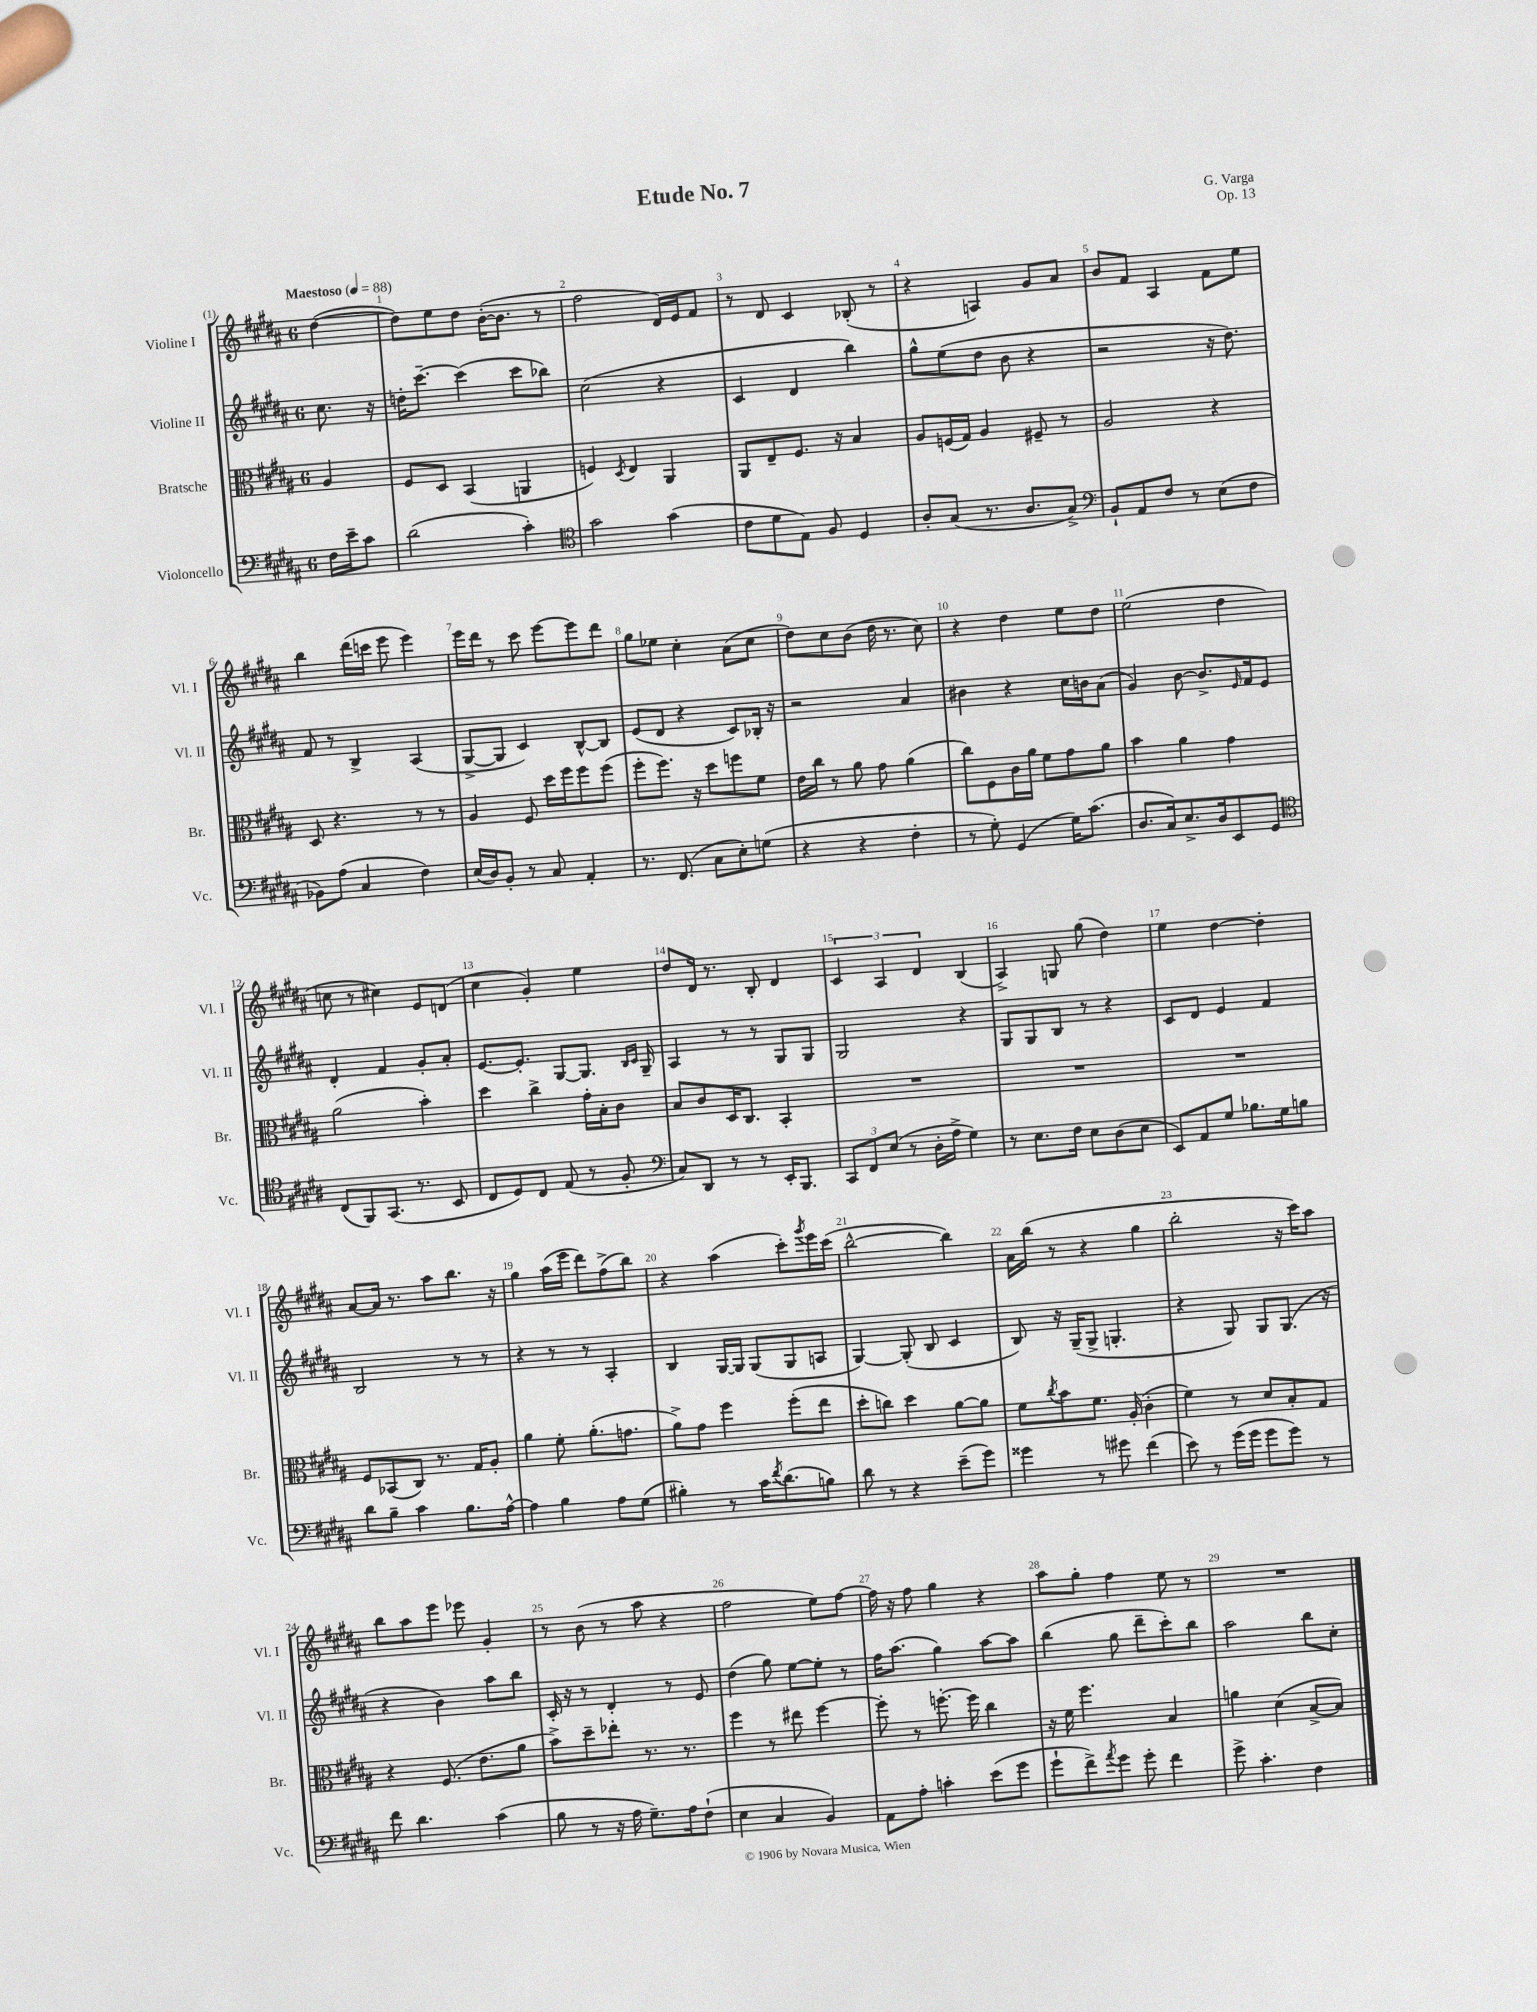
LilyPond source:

\header { title = "Etude No. 7" composer = "G. Varga" opus = "Op. 13" }
<<
\new StaffGroup <<
\new Staff = "s0" \with { instrumentName = "Violine I" shortInstrumentName = "Vl. I" } {
    \clef treble \key b \major \once \override Staff.TimeSignature.style = #'single-digit \time 6/8 \partial 4 \tempo "Maestoso" 4 = 88
    dis''4~( |
    dis''8) e''8 dis''8 b'16~-.( b'8. r8 |
    fis''2 dis'16) e'16 fis'8 |
    r8 dis'8 cis'4 bes8-.( r8 |
    r4 a4) gis'8 ais'8 |
    b'8 fis'8 ais4 fis'8 e''8 |
    b''4 dis'''16( c'''16 e'''8 e'''4) |
    e'''16 dis'''16 r8 cis'''8 e'''8~ e'''8 dis'''8 |
    gis''8 ees''8 cis''4-. ais'8( cis''8 |
    dis''8) cis''8 b'8( dis''16 r8. cis''8) |
    r4 dis''4 e''8 dis''8 |
    e''2( dis''4 |
    c''8 r8 cis''4) e'8 d'8( |
    cis''4 gis'4-.) e''4 |
    dis''8 dis'16 r8. b8-. dis'4 |
    \tuplet 3/2 { cis'4 ais4 dis'4 } b4( |
    ais4->) g8 gis''8( dis''4) |
    e''4 dis''4~ dis''4-. |
    ais'8~ ais'16 r8. ais''8 b''8. r16 |
    gis''4 ais''16( e'''16 dis'''8) fis''8->( b''8) |
    r4 ais''4( cis'''8-.) \acciaccatura { gis'''8 } e'''16 cis'''16( |
    b''2~-^ b''4) |
    ais'16 b''16( r8 r4 gis''4 |
    b''2-. r16 cis'''16) ais''8 |
    b''8 ais''8 e'''8 ees'''8 gis'4-. |
    r8 b'8( r8 ais''8 r4 |
    fis''2 e''8) fis''8~ |
    fis''16 r16 fis''8 gis''4 r4 |
    ais''8 gis''8-. fis''4 e''8 r8 |
    R2. \bar "|." |
}
\new Staff = "s1" \with { instrumentName = "Violine II" shortInstrumentName = "Vl. II" } {
    \clef treble \key b \major \once \override Staff.TimeSignature.style = #'single-digit \time 6/8 \partial 4
    cis''8. r16 |
    d''16-. cis'''8.~-- cis'''4( cis'''8 bes''8) |
    cis''2( r4 |
    cis'4 dis'4 b''4) |
    gis''8-^ e''8( dis''8 b'8 r4 |
    r2 r16 dis''8.) |
    fis'8 r8 b4-> ais4( |
    gis8~-> gis8 cis'4) b8~-^ b8 |
    e'8( dis'8 r4 cis'8) bes16-. r16 |
    r2 ais'4 |
    bis'4 r4 cis''16 b'16 ais'8( |
    gis'4) b'8~ b'8.-> \grace { e'16 } fis'16 e'8 |
    dis'4-. fis'4 gis'8-. ais'8-. |
    e'8.~ e'8.-. gis8~ gis8. \grace { b16 cis'16 } gis16-- |
    ais4 r8 r8 gis8 gis8 |
    gis2 r4 |
    gis8 gis8 b8 r8 r4 |
    cis'8 dis'8 e'4 fis'4 |
    b2 r8 r8 |
    r4 r8 r8 ais4-. |
    b4 gis16~ gis16 gis8( gis8 a8 |
    gis4~) gis8-.( b8 cis'4 |
    b8) r16 gis16--( gis8-> g4.-. |
    r4 gis8) gis8 gis8.( r16 |
    r4 b'4) ais''8 b''8 |
    cis'16-. r16 r8 dis'4-. r8 e'8 |
    dis''4( gis''8) e''8~ e''8-. r8 |
    fis''16 ais''8.( gis''4) ais''8~ ais''8 |
    b''4( gis''8 dis'''8-- cis'''8-.) b''8 |
    ais''2 b''8 cis''8-. \bar "|." |
}
\new Staff = "s2" \with { instrumentName = "Bratsche" shortInstrumentName = "Br." } {
    \clef alto \key b \major \once \override Staff.TimeSignature.style = #'single-digit \time 6/8 \partial 4
    ais4 |
    fis8 dis8 b,4( a,4 |
    f4) \acciaccatura { dis8 } e4 ais,4 |
    ais,8 e8-- fis8. r16 b4 |
    ais8 f16( gis16) ais4 fis8-- r8 |
    ais2 r4 |
    dis8 r4. r8 r8 |
    ais4 fis8 dis''16 fis''16 fis''8 fis''8( |
    fis''8-. fis''8.) r16 dis''8 f''8 fis'8 |
    e'16 cis''16 r8 ais'8 gis'8 ais'4( |
    cis''8) fis8 cis'16 ais'16 fis'8 gis'8 ais'8 |
    b'4 ais'4 gis'4 |
    ais'2( b'4-.) |
    dis''4 cis''4-> gis'16-. b16-. cis'8 |
    b8 cis'8 dis16 cis8. b,4-. |
    R2. |
    R2. |
    R2. |
    fis8 bes,8( cis8) r8. gis16 ais8-. |
    ais'4 fis'8-. ais'8.-.( g'8. |
    ais'8->) gis'8 fis''4 fis''8-.( e''8 |
    dis''8-. c''8) dis''4 ais'8~ ais'8 |
    fis'8 \acciaccatura { cis''8 } b'8 fis'8. ais16-.( cis'4-. |
    fis'4) r8 dis'8 b8-. gis8 |
    r4 fis8.( e'8. ais'8 |
    b'8->) dis''8-- ees''8-. r8. r8. |
    fis''4 r8 eis''8 fis''4~ |
    fis''8-. r8 f''8.~-. f''16 cis''4 |
    r16 fis'16 fis''4. b4 |
    a'4 dis'4( b8~-> b8) \bar "|." |
}
\new Staff = "s3" \with { instrumentName = "Violoncello" shortInstrumentName = "Vc." } {
    \clef bass \key b \major \once \override Staff.TimeSignature.style = #'single-digit \time 6/8 \partial 4
    fis16 e'16-- cis'8 |
    dis'2( cis'4-.) |
    \clef tenor gis'2 gis'4( |
    cis'8 dis'8 e8) fis8 dis4 |
    ais8-. gis8( r8. ais8. gis8->) |
    \clef bass b,8-! ais,8 fis8 r8 e8( fis8 |
    bes,8) ais8( cis4 fis4) |
    e16( dis16) b,8-. r8 cis8 ais,4-. |
    r8. fis,8.( cis8 e8-.) g8( |
    r4 r4 fis4-. |
    r8 gis8-.) gis,4( gis16) cis'8.( |
    dis8. cis16) e8.-> dis16 e,8 gis,8 |
    \clef tenor cis8( fis,8) gis,8.( r8. b,8 |
    cis8 dis8) cis8 e8( r8 fis8-. |
    \clef bass cis8) dis,8 r8 r8 e,16-. b,,8. |
    \tuplet 3/2 { cis,8 fis,8 e8( } r8 dis16-. ais16-> gis4) |
    r8 e8. fis16 e8 dis8( e8 |
    e,8) ais,8 gis8 bes8. gis16 b8 |
    dis'8 b8-- cis'4 b8. ais16~-^ |
    ais4 b4 ais8 gis8( |
    bis4-.) r8 cis'16 \acciaccatura { fis'8 } dis'8.( b8) |
    dis'8 r8 r4 e'8--( gis'8) |
    gisis'4 r8 gis'8 fis'4( |
    e'8) r8 gis'16( gis'16 gis'8 gis'8) r8 |
    fis'8 dis'4. cis'4( |
    b8 r8 r16 ais16 gis8.--) ais16 fis8-!( |
    e4 cis4 b,4) |
    ais,8 ais8-. c'4-. e'8( gis'8 |
    gis'8-! fis'8->) \acciaccatura { ais'8 } gis'8 gis'8-. fis'4 |
    gis'8-> cis'4.-. fis4 \bar "|." |
}
>>
>>
\layout { \context { \Score \override BarNumber.break-visibility = ##(#f #t #t) barNumberVisibility = #all-bar-numbers-visible } }
